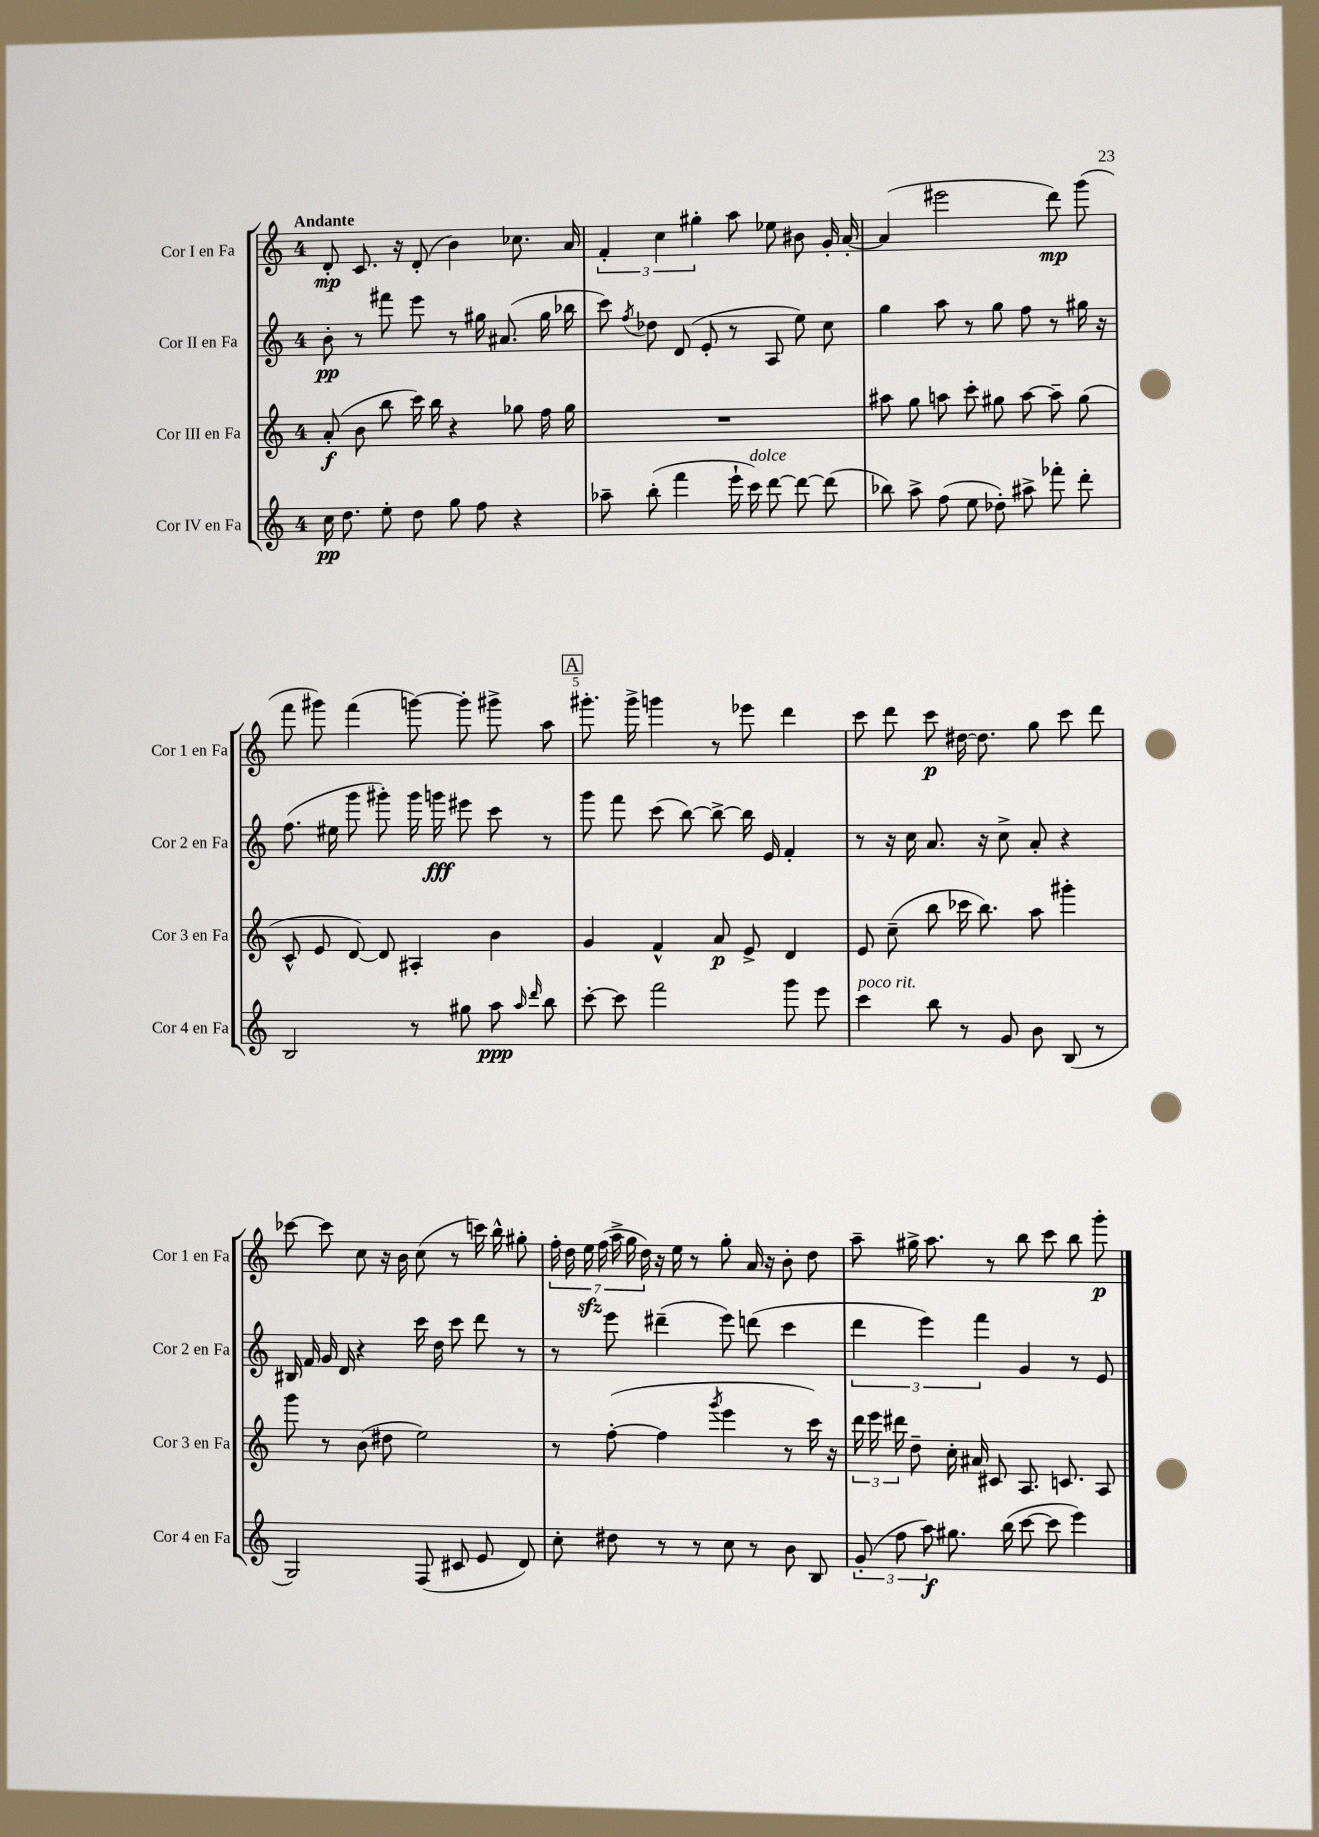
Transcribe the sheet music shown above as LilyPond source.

<<
\new StaffGroup <<
\new Staff = "s0" \with { instrumentName = "Cor I en Fa" shortInstrumentName = "Cor 1 en Fa" } {
    \clef treble \key c \major \once \override Staff.TimeSignature.style = #'single-digit \time 4/4 \tempo "Andante"
    \autoBeamOff d'8-.\mp c'8. r16 d'8-.( b'4) ces''8. a'16 |
    \tuplet 3/2 { f'4-. c''4 gis''4-. } a''8 ees''8 bis'8 g'16-. a'16~-. |
    a'4( eis'''2 d'''8\mp) g'''8( |
    f'''8 gis'''8) f'''4( g'''8~) g'''8-. gis'''8-> a''8 |
    \mark \markup { \box "A" } gis'''8.-. gis'''16-> g'''4 r8 ees'''8 d'''4 |
    c'''8 d'''8 c'''8\p dis''16~ dis''8. g''8 c'''8 d'''8 |
    ces'''8~ ces'''8 c''8 r16 b'16 c''8( r8 c'''16) b''16-^ gis''8-. |
    \tuplet 7/4 { f''16-. d''16 e''16\sfz f''16( a''16-> g''16 d''16) } r16 e''16 r8 g''8-. a'16 r16 b'8-. d''8 |
    a''8-- gis''16-> a''8. r8 b''8 c'''8 b''8 g'''8-.\p \bar "|." |
}
\new Staff = "s1" \with { instrumentName = "Cor II en Fa" shortInstrumentName = "Cor 2 en Fa" } {
    \clef treble \key c \major \once \override Staff.TimeSignature.style = #'single-digit \time 4/4
    \autoBeamOff b'8-.\pp r8 fis'''8 e'''8 r8 gis''16 ais'8.( gis''16 bes''16 |
    c'''8) \acciaccatura { f''8 } des''8 d'8( e'8-. r8 a8 e''8) c''8 |
    g''4 a''8 r8 g''8 f''8 r8 gis''16 r16 |
    f''8.( eis''16 g'''8 gis'''8-.) gis'''16 g'''16\fff eis'''8 c'''8 r8 |
    \mark \markup { \box "A" } g'''8 f'''8 c'''8( b''8~) b''8~-> b''16 e'16 f'4-. |
    r8 r16 c''16 a'8. r16 c''8-> a'8-. r4 |
    bis16 f'16 g'16 d'16 r4 c'''16 d''16 c'''8 d'''8 r8 |
    r8 e'''8 dis'''4--( e'''8) d'''8( c'''4 |
    \tuplet 3/2 { d'''4 e'''4) f'''4 } g'4 r8 e'8 \bar "|." |
}
\new Staff = "s2" \with { instrumentName = "Cor III en Fa" shortInstrumentName = "Cor 3 en Fa" } {
    \clef treble \key c \major \once \override Staff.TimeSignature.style = #'single-digit \time 4/4
    \autoBeamOff a'8-.\f( b'8 b''8 c'''16) b''16 r4 ges''8 f''16 ges''16 |
    R1 |
    ais''8 g''8 a''8 c'''8-. gis''8 a''8~ a''8-- gis''8( |
    c'8-^ e'8 d'8~) d'8 ais4-. b'4 |
    \mark \markup { \box "A" } g'4 f'4-^ a'8\p e'8-> d'4 |
    e'8 c''8--( b''8 ces'''16 b''8.) a''8 gis'''4-. |
    g'''8 r8 b'8( dis''8 e''2) |
    r8 f''8~-.( f''4 \acciaccatura { g'''8 } e'''4 r8 c'''16) r16 |
    \tuplet 3/2 { d'''16 e'''16 dis'''16 } d''8-- c''16-. ais'16 cis'8 a8. c'8. a8 \bar "|." |
}
\new Staff = "s3" \with { instrumentName = "Cor IV en Fa" shortInstrumentName = "Cor 4 en Fa" } {
    \clef treble \key c \major \once \override Staff.TimeSignature.style = #'single-digit \time 4/4
    \autoBeamOff c''16\pp d''8. e''8-. d''8 g''8 f''8 r4 |
    aes''8-- b''8-.( f'''4 e'''16-! c'''16^\markup { \italic "dolce" }) d'''8~ d'''8~ d'''8( |
    bes''8) a''8-> f''8( e''8 des''8-.) ais''8-> fes'''8-. d'''8-. |
    b2 r8 gis''8 a''8\ppp \grace { a''16 d'''16 } b''8 |
    \mark \markup { \box "A" } c'''8~-. c'''8 f'''2 g'''8 e'''8 |
    c'''4^\markup { \italic "poco rit." } b''8 r8 g'8 b'8 b8( r8 |
    g2) f8( cis'8 e'8 d'8) |
    c''8-. dis''8 r8 r8 c''8 r8 b'8 b8 |
    \tuplet 3/2 { g'8-.( f''8 a''8\f) } gis''8. b''16( c'''8~ c'''8 e'''4) \bar "|." |
}
>>
>>
\layout { \context { \Score \override BarNumber.break-visibility = ##(#f #t #t) barNumberVisibility = #(every-nth-bar-number-visible 5) } }
